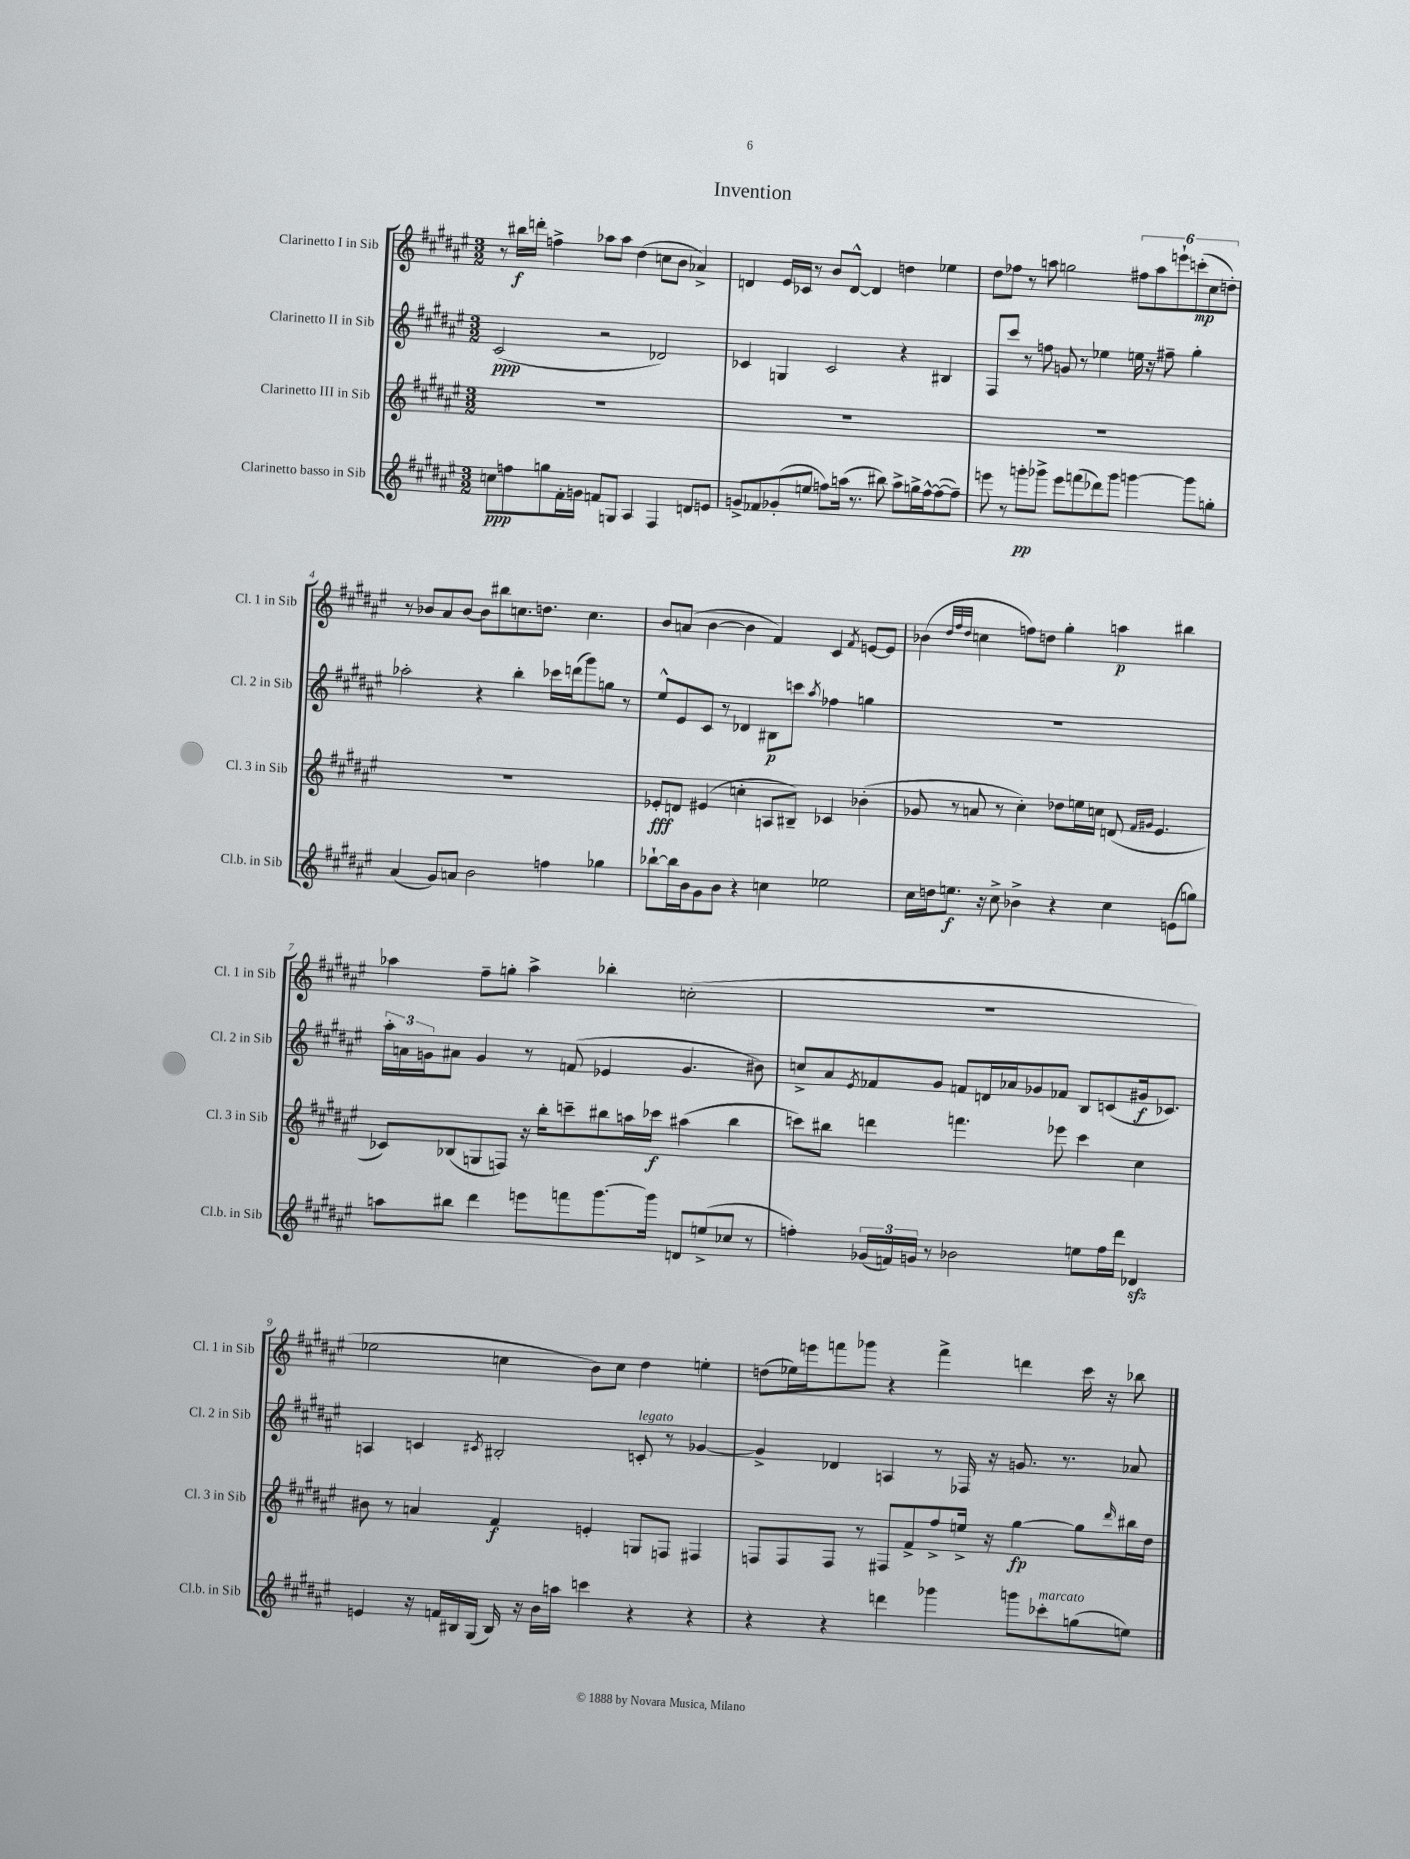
\header { title = "Invention" }
<<
\new StaffGroup <<
\new Staff = "s0" \with { instrumentName = "Clarinetto I in Sib" shortInstrumentName = "Cl. 1 in Sib" } {
    \clef treble \key fis \major \numericTimeSignature \time 3/2
    r8 bis''16\f d'''16-. f''4-> aes''8 aes''8 dis''4( c''8 b'8 aes'4->) |
    d'4 eis'16 ces'16 r8 b'8 d'8~-^ d'4 d''4 ees''4 |
    dis''8 fes''8 r8 a''8 g''2 \tuplet 6/4 { fis''8 a''8 e'''8-! c'''8-.\mp( cis''8 d''8-.) } |
    r8 bes'8 ais'8 bes'8~ bes'8 bis''8 c''8. d''8. c''4. |
    b'8 a'8( b'4~ b'4 fis'4) cis'4 \acciaccatura { fis'8 } e'8~ e'8 |
    bes'4( \grace { dis''32 fis''32 dis''32 } c''4 f''8) d''8 gis''4-. a''4\p bis''4 |
    aes''4 fis''8-- g''8-. aes''4-> bes''4-. c''2-.( |
    R1. |
    ees''2 c''4 b'8) c''8 dis''4 e''4-. |
    d''8( ees''16) e'''16 f'''8 ges'''8 r4 f'''4-> d'''4 cis'''16 r16 bes''8 \bar "|." |
}
\new Staff = "s1" \with { instrumentName = "Clarinetto II in Sib" shortInstrumentName = "Cl. 2 in Sib" } {
    \clef treble \key fis \major \numericTimeSignature \time 3/2
    cis'2\ppp( r2 des'2) |
    ces'4 g4 ces'2 r4 bis4 |
    fis8 cis'''8 r8 f''8 g'8 r8 ees''4 e''16 r16 fis''8-- gis''4-. |
    aes''2-. r4 b''4-. ces'''16 d'''16( gis'''8) g''8 r8 |
    eis''8-^ eis'8 cis'8 r8 des'4 bis8\p c'''8 \acciaccatura { ais''8 } fes''4 g''4 |
    R1. |
    \tuplet 3/2 { ais''16-. a'16 g'16 } ais'8 g'4 r8 f'8( ees'4 g'4. bis'8) |
    c''8-> ais'8 \acciaccatura { eis'8 } fes'8 gis'8 f'8 d'16 aes'16 ges'8 fes'8 b8 c'8( gis'16\f ces'8.) |
    a4 c'4 \acciaccatura { cis'8 } bis2-. c'8-.^\markup { \italic "legato" } r8 ges'4~ |
    ges'4-> des'4 a4 r8 fes16 r16 g'8. r8. aes'8 \bar "|." |
}
\new Staff = "s2" \with { instrumentName = "Clarinetto III in Sib" shortInstrumentName = "Cl. 3 in Sib" } {
    \clef treble \key fis \major \numericTimeSignature \time 3/2
    R1. |
    R1. |
    R1. |
    R1. |
    ees'8-.\fff d'8 eis'4( c''4-. a8 bis8--) ces'4 bes'4-.( |
    ges'8 r8 a'8 r8 cis''4-.) des''8 e''16 c''16 d'8( \grace { fis'16 gis'16 } eis'4. |
    ces'8) bes8( g8 f8) r16 b''16-. c'''8-- bis''8 a''16 ces'''16\f ais''4( bis''4 |
    c'''8) bis''8 d'''4 f'''4. ees'''8 c'''4 cis''4 |
    bis'8 r8 a'4 fis'4\f e'4-. g8 f8 fis4 |
    f8 f8 f8 r8 fis8 fis'8-> fis''8-> e''16-> r16 gis''4~\fp gis''8 \grace { dis'''16 } bis''16 dis''16 \bar "|." |
}
\new Staff = "s3" \with { instrumentName = "Clarinetto basso in Sib" shortInstrumentName = "Cl.b. in Sib" } {
    \clef treble \key fis \major \numericTimeSignature \time 3/2
    c''8\ppp f''8 g''8 fis'16-. g'16 f'8 g8 ais4 fis4 d'8 e'8 |
    g'8-> fes'8 ges'8-.( e''8 f''8) a''16( r8. bis''8) a''8-> g''16-> f''16~-^ f''8~( f''8--) |
    e'''8 r8 g'''8-.\pp ges'''8-> e'''8 f'''8( des'''8) ges'''8 g'''4~ g'''8 g''8-. |
    ais'4( gis'8) a'8 b'2 f''4 ges''4 |
    bes''8~-! bes''16 b'16 gis'8 b'8 r4 c''4 ees''2 |
    cis''16 d''16 e''8.\f r16 cis''8-> bes'4-> r4 cis''4 e'8( g''8) |
    a''8 bis''8 dis'''4 e'''8 f'''8 gis'''8.~ gis'''16 d'8 e''8->( ces''8 r8 |
    f''4-.) \tuplet 3/2 { ges'16( f'16) g'16 } r8 bes'2 e''8 f''16 dis'''16 des'4\sfz |
    e'4 r16 f'16 bis16 gis16( bis16) r16 b'16 a''16 c'''4 r4 r4 |
    r4 r4 d'''4 ges'''4 g'''8 ces'''8-.^\markup { \italic "marcato" } g''8( e''8) \bar "|." |
}
>>
>>
